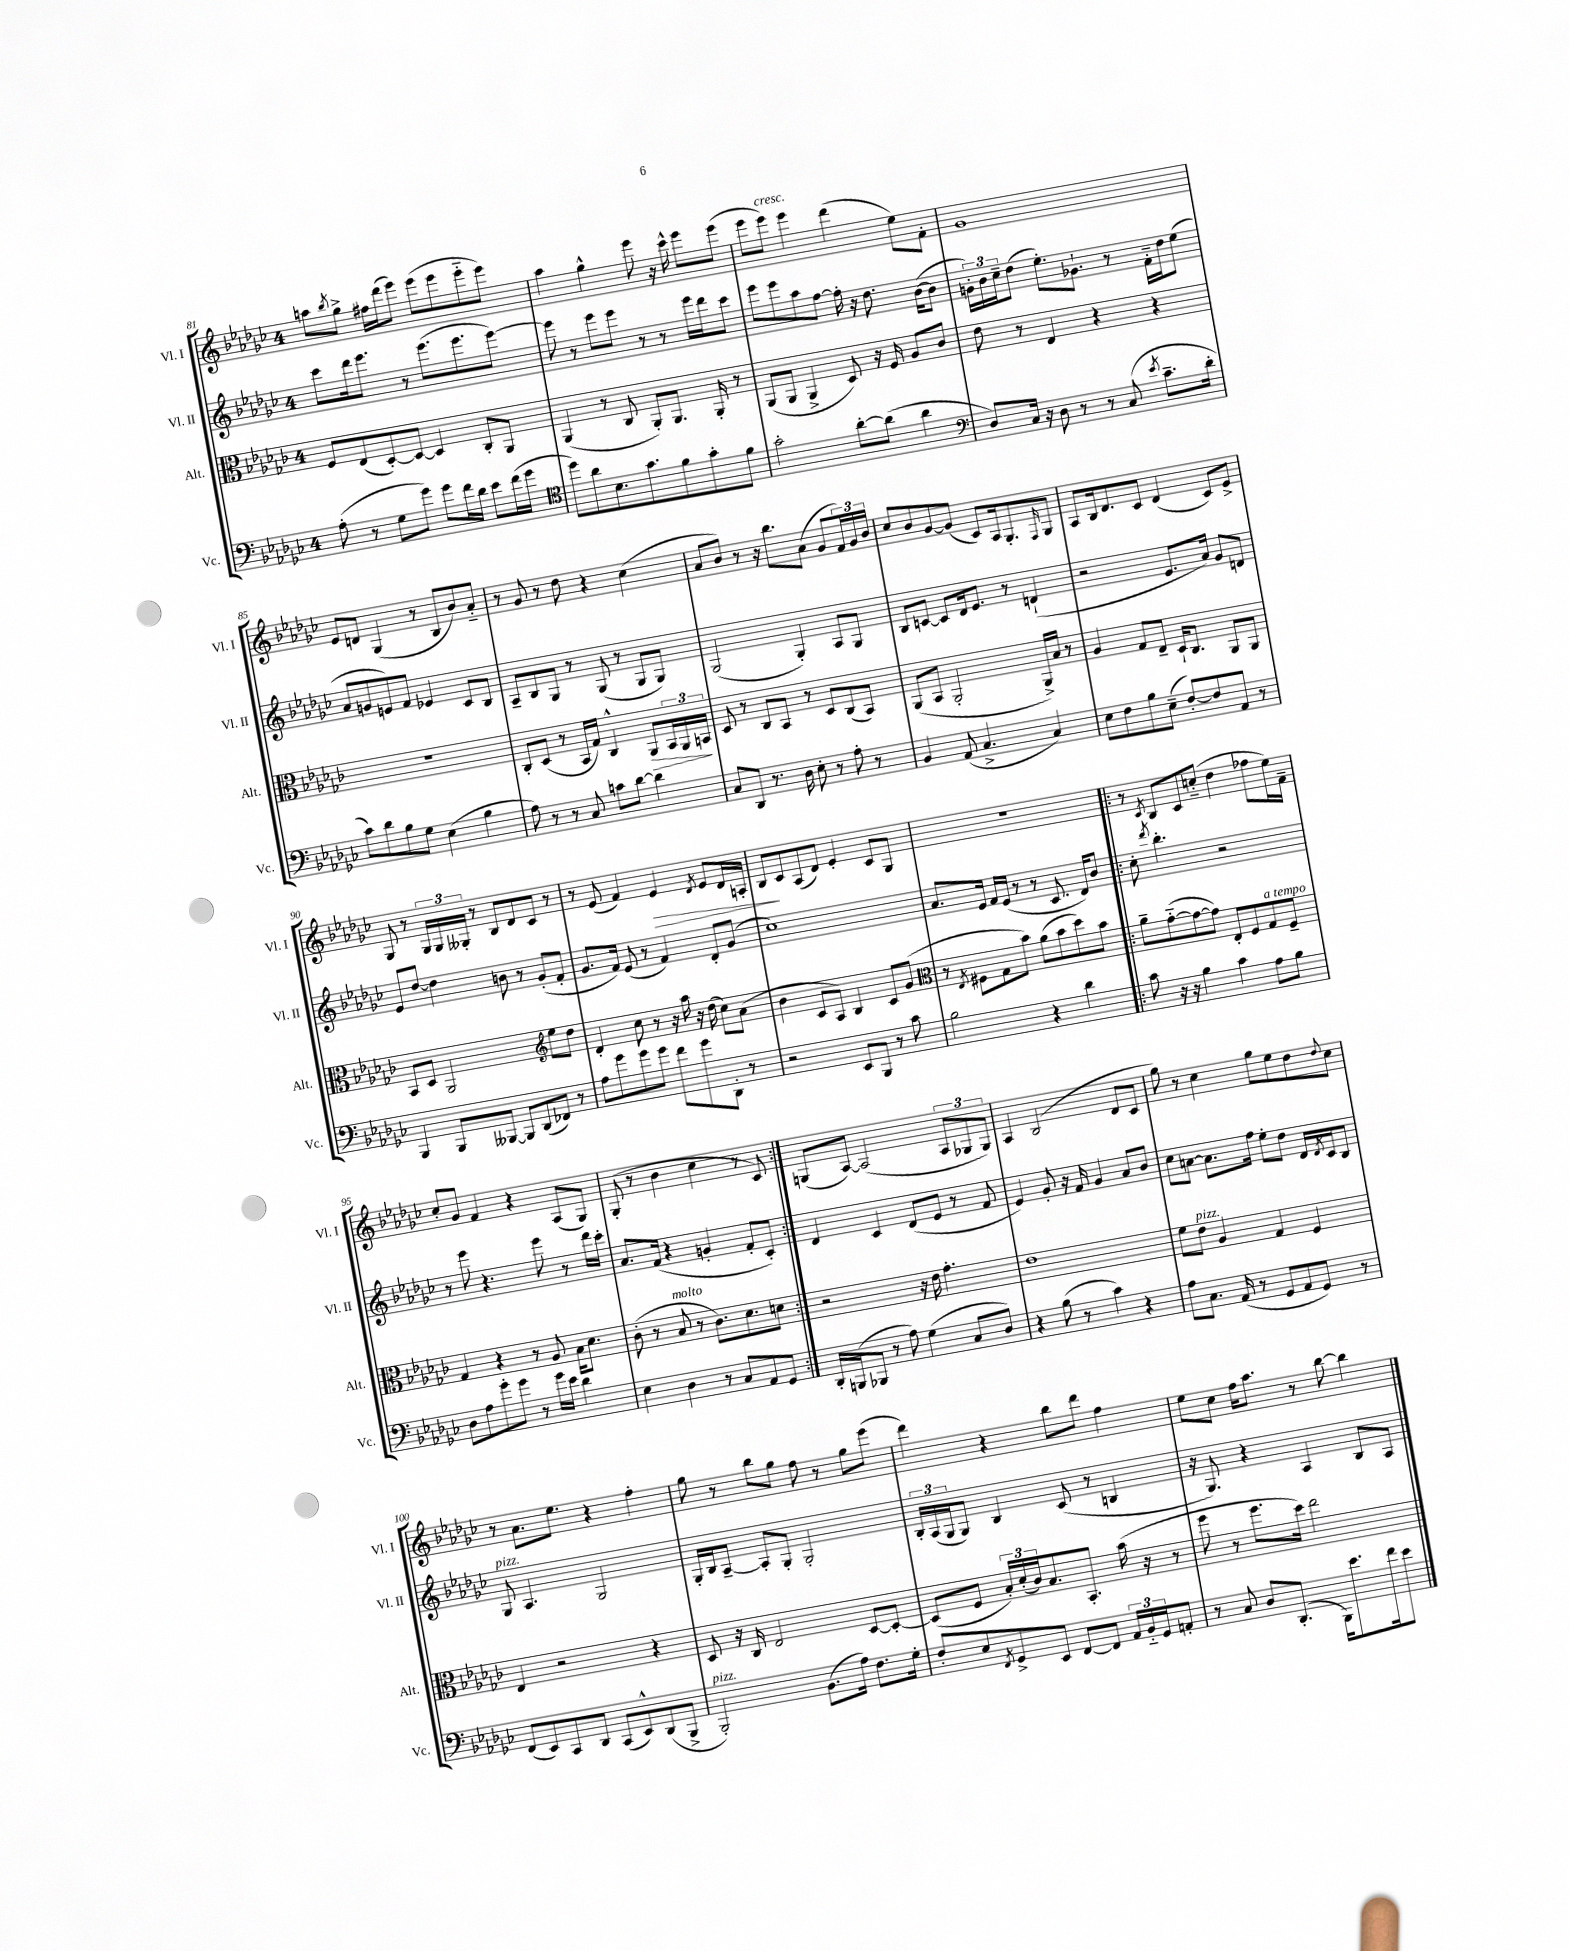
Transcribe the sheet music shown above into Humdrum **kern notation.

**kern	**kern	**dynam	**kern	**kern	**dynam
*part4	*part3	*part3	*part2	*part1	*part1
*staff4	*staff3	*staff3	*staff2	*staff1	*staff1
*I"Vc.	*I"Alt.	*	*I"Vl. II	*I"Vl. I	*
*I'Vc.	*I'Alt.	*	*I'Vl. II	*I'Vl. I	*
*clefF4	*clefC3	*	*clefG2	*clefG2	*
*k[b-e-a-d-g-c-]	*k[b-e-a-d-g-c-]	*	*k[b-e-a-d-g-c-]	*k[b-e-a-d-g-c-]	*
*M4/4	*M4/4	*	*M4/4	*M4/4	*
=81	=81	=81	=81	=81	=81
(8A-'\	8F/L	.	8ccc-\L	8aan\L	.
.	.	.	.	8qbb-/	.
8r	(8E-/	.	16ddd-\k	8gg-^\J	.
.	.	.	8.eee-\J	.	.
8G-\L	[8D-'/)	.	.	16ff#X\LL	.
.	.	.	.	(16ddd-\J	.
8g-\J)	8D-/J_	.	8r	8eee-\J)	.
8g-\L	4D-/]	.	(8.eee-\L	(8eee-\L	.
16f\L	.	.	.	8eee-\	.
16d-\JJ	.	.	8.eee-\	.	.
8e-\L	8C-'/L	.	.	8eee-\	.
(16f\L	8AA-/J	.	[8eee-\J)	8eee-\J)	.
16g-\JJ	.	.	.	.	.
=82	=82	=82	=82	=82	=82
*clefC4	*	*	*	*	*
8dd-\L)	(4AA-/	.	8eee-\]	4aa-\	.
8a-\	.	.	8r	.	.
8.B-\	8r	.	8eee-\L	4gg-^^\	.
.	8C-/	.	8eee-\J	.	.
8.g-\	.	.	.	.	.
.	8AA-'/L)	.	8r	8eee-\	.
8f\	8.AA-/J	.	8r	16r	.
.	.	.	.	16ccc-^^\	.
8g-'\	.	.	16eee-\LL	8eee-\L	.
.	16AA-'/	.	16ddd-\J	.	.
8f\J	8r	.	8ccc-\J	(8eee-\J	.
=83	=83	=83	=83	=83	=83
2g-'\	(8AA-/L	.	8eee-\L	8eee-\L	.
!	!	!	!	!LO:TX:a:i:t=cresc.	!
.	8AA-/J	.	8eee-\	8eee-\J)	.
.	4AA-^/	.	8aa-\	4eee-\	.
.	.	.	[8ff\J	.	.
[8a-'\L	8D-/)	.	16ff'\]	(4ddd-\	.
.	.	.	16r	.	.
(8a-\J]	16r	.	8.dd-\	.	.
.	16F/	.	.	.	.
4a-\	8A-/L	.	.	8ee-\L)	.
.	.	.	([16b-\KL	.	.
.	8c-/J	.	8b-\J]	8f'\J	.
=84	=84	=84	=84	=84	=84
*clefF4	*	*	*	*	*
8D-/L)	8e-\	.	24gn'\LL)	1g-	.
.	.	.	24b-\	.	.
.	.	.	24cc-~\J	.	.
16C-/Jk	8r	.	(8dd-\J	.	.
16r	.	.	.	.	.
8D-\	4E-/	.	8.ee-'\L)	.	.
8r	.	.	.	.	.
.	.	.	8.g-X`\J	.	.
8r	4r	.	.	.	.
(8C-/	.	.	8r	.	.
8qe-/	.	.	.	.	.
8.c-~\L	4r	.	16f\LL	.	.
.	.	.	16dd-\J	.	.
.	.	.	(8ee-\J	.	.
16d-'\Jk	.	.	.	.	.
!!LO:LB:g=z
=85	=85	=85	=85	=85	=85
8c-\L)	1r	.	8a-/L	8e-/L	.
8d-\	.	.	8gn/	8dn/J	.
8B-\	.	.	8en/)	(4G-/	.
8G-\J	.	.	8f/J	.	.
(4E-\	.	.	4e-X/	8r	.
.	.	.	.	8B-/L	.
4B-\	.	.	8c-/L	8b-/)	.
.	.	.	8B-/J	8a-/J	.
=86	=86	=86	=86	=86	=86
8A-\)	8C-'/L	.	8A-~/L	8r	.
8r	(8D-/J	.	8B-/	8g-/	.
8r	8r	.	8G-/J	8r	.
8C-/	16BB-/LL	.	8r	8dd-\	.
.	16G-/JJ)	.	.	.	.
8cn\L	4C-^^/	.	(8G-/	4r	.
[8d-\J	.	.	8r	.	.
!	!	!LO:HP:b	!	!	!
4d-\]	8AA-/L	>	8G-/L	(4cc-\	.
.	24BB-/L	.	8G-/J)	.	.
.	24AA-/	.	.	.	.
.	24BBn/JJ	.	.	.	.
.	.	]	.	.	.
=87	=87	=87	=87	=87	=87
8C-/L	8D-/	.	(2G-/	8a-/L	.
8DD-/J	8r	.	.	8b-/J)	.
8.r	8C-/L	.	.	8r	.
.	8BB-/J	.	.	16r	.
16D-\	.	.	.	8.bb-\L	.
8E-'\	8r	.	4G-'/)	.	.
8r	8D-/L	.	.	(8a-\J	.
8A-'\	(8C-/	.	8A-/L	8g-/L	.
8r	8BB-/J)	.	8G-/J	24f/L)	.
.	.	.	.	24g-/	.
.	.	.	.	24b-/JJ	.
=88	=88	=88	=88	=88	=88
4BB-/	(8AA-/L	.	8B-/L	8cc-/L	.
.	8BB-/J	.	[8cn/J	8b-/	.
(8AA-/	2AA-'/	.	8c/L]	[8g-/	.
4.C-^/	.	.	16d-/k	(8g-/J]	.
.	.	.	8.e-/J	.	.
.	.	.	.	8c-/L)	.
.	.	.	8r	16A-/k	.
.	.	.	.	8.G-'/	.
4C-/)	16AA-^/LL)	.	(4dn`/	.	.
.	16B-/JJ	.	.	.	.
.	.	.	.	16qqF/	.
.	8r	.	.	8G-/J	.
=89	=89	=89	=89	=89	=89
8E-\L	4A-/	.	2r	8A-/L	.
8F\	.	.	.	16B-/k	.
.	.	.	.	8.d-/	.
8B-\	8G-/L	.	.	.	.
(8E-~\J	8E-~/J	.	.	8c-/J	.
[8F'/L)	16D-`/KL	.	8.e-/L	(4d-/	.
.	8.C-/J	.	.	.	.
8F/]	.	.	.	.	.
.	.	.	16a-/Jk)	.	.
8AA-/J	8AA-/L	.	8g-/L	8c-/L)	.
8r	8AA-/J	.	8dn/J	8e-^/J	.
!!LO:LB:g=z
=90	=90	=90	=90	=90	=90
4BBB-/	8BB-/L	.	8e-/L	8G-/	.
.	8D-/J	.	[8dd-/J	8r	.
8BBB-/L	2AA-/	.	4dd-\]	24G-/LL	.
.	.	.	.	24G-/	.
.	.	.	.	24G--X'/JJ	.
[8BBB--X/J	.	.	.	8r	.
8BBB--/L]	.	.	8bn\	8B-/L	.
(8DD-/	.	.	8r	8d-/	.
*	*clefG2	*	*	*	*
8FF-X/J)	8ee-\L	.	(8g-'/L	8c-/J	.
8r	8dd-\J	.	8f'/J	8r	.
=91	=91	=91	=91	=91	=91
8A-\L	4d-'/	.	8.g-/L	8r	.
8g-\	.	.	.	(8e-/	.
.	.	.	16f/Jk)	.	.
8g-\	8cc-\	.	(8e-/	4f/)	.
8g-\J	8r	.	8r	.	.
!	!	!	!	!	!LO:HP:b
8f\L	16r	.	4f/)	4e-/	>
.	16aa-\	.	.	.	.
8g-\	16r	.	.	.	.
.	(16dd-\	.	.	.	.
.	.	.	.	8qd-/	.
8DD-'\J	8cc-\L)	.	8d-'/L	8e-/L	.
8r	(8a-\J	.	(8g-/J	16d-/L	.
.	.	.	.	16An'/JJ	.
=92	=92	=92	=92	=92	=92
2r	4b-\	.	1cc-)	8B-/L	.
.	.	.	.	8c-/	]
.	8c-/L	.	.	(8A-/	.
.	8A-/J)	.	.	8d-/J)	.
8EE-/L	4B-/	.	.	4e-'/	.
8BBB-/J	.	.	.	.	.
8r	8c-/L	.	.	8c-/L	.
8c-\	(8g-/J	.	.	8G-/J	.
=93	=93	=93	=93	=93	=93
*	*clefC3	*	*	*	*
2B-\	8r	.	8.a-/L	1r	.
.	8qE-/	.	.	.	.
.	8F#X\L	.	.	.	.
.	.	.	16e-/Jk	.	.
.	8G-\	.	16f/LL	.	.
.	.	.	(16e-/JJ	.	.
.	8b-\J)	.	8r	.	.
4r	(8a-\L	.	8r	.	.
.	8b-\	.	8.c-/	.	.
4d-\	8dd-\)	.	.	.	.
.	.	.	16d-/KL)	.	.
.	8b-\J	.	8b-/J	.	.
=94!|:	=94!|:	=94!|:	=94!|:	=94!|:	=94!|:
8c-\	8a-~\L	.	8cc-'\	8r	.
.	.	.	8qddd-/	8qc-/	.
16r	([8g-\	.	4.bb-'\	8B-/L	.
16r	.	.	.	.	.
4B-\	8g-\_	.	.	8c-/	.
.	8g-\J])	.	.	(8ccn/J	.
4c-\	8E-'/L	.	2r	4dd-\	.
.	8F/	.	.	.	.
!	!LO:TX:a:i:t=a tempo	!	!	!	!
8A-\L	8G-/	.	.	8ff-X\L	.
8B-\J	8F~/J	.	.	16ee-\L)	.
.	.	.	.	16f~\JJ	.
!!LO:LB:g=z
=95	=95	=95	=95	=95	=95
8D-\L	4G-/	.	8r	8cc-'/L	.
8A-\	.	.	8eee-\	8g-/J	.
8g-'\	4r	.	4.r	4f/	.
8g-\J	.	.	.	.	.
8r	8r	.	.	4r	.
16g-\LL	8A-/	.	8eee-\	.	.
16e-\JJ	.	.	.	.	.
4d-\	16B-\KL	.	8r	(8A-/L	.
.	8.d-\J	.	.	.	.
.	.	.	16ddd-\LL	8G-/J)	.
.	.	.	16ccc-'\JJ	.	.
=96	=96	=96	=96	=96	=96
4E-\	(8c-'\	.	8.a-/L	(8G-'/	.
.	8r	.	.	8r	.
.	.	.	(16f/Jk	.	.
!	!LO:TX:a:i:t=molto	!	!	!	!
4D-\	8B-/	.	4r	4b-\	.
.	8r	.	.	.	.
8r	8.c-\L)	.	4gn'/	4cc-\	.
8C-/L	.	.	.	.	.
.	8.d-\	.	.	.	.
8AA-/	.	.	8f'/L	8r	.
8GG-/J	8dn\J	.	8c-'/J)	8c-/)	.
=97:|!	=97:|!	=97:|!	=97:|!	=97:|!	=97:|!
16DD-'/LL	2r	.	4d-/	(8Gn/L	.
(16BBBn/J	.	.	.	.	.
8BBB-X/J	.	.	.	[8A-/J)	.
8r	.	.	4c-/	(2A-/]	.
8A-\)	.	.	.	.	.
(4G-\	16r	.	(8d-/L	.	.
.	16e-\	.	.	.	.
.	4.g-'\	.	8e-/J	.	.
8C-/L	.	.	8r	12A-/L	.
.	.	.	.	12G-X/	.
8D-/J)	.	.	8f/	.	.
.	.	.	.	12G-/J)	.
=98	=98	=98	=98	=98	=98
4r	1e-	.	4e-/)	4A-/	.
(8B-\	.	.	8g-'/	(2B-/	.
8r	.	.	16r	.	.
.	.	.	16f/	.	.
4c-\)	.	.	4g-/	.	.
4r	.	.	8a-/L	8d-/L	.
.	.	.	8b-/J	8c-/J	.
=99	=99	=99	=99	=99	=99
8A-\L	8f\L	.	8cc-\L	8gg-\)	.
!	!LO:TX:a:i:t=pizz.	!	!	!	!
8.C-\J	8e-\J	.	[8an\J	8r	.
.	4A-/	.	8.a\L]	4cc-\	.
(16AA-/	.	.	.	.	.
8r	.	.	.	.	.
.	.	.	16ff\Jk	.	.
8GG-/L	4G-/	.	8ee-'\L	8gg-\L	.
8AA-/	.	.	8dd-\J	8ee-\	.
8GG-/J)	4F/	.	16d-/LL	8dd-\	.
.	.	.	8qd-/	.	.
.	.	.	16c-/J	.	.
.	.	.	.	8qqdd-/	.
8r	.	.	8B-/J	8cc-\J	.
!!LO:LB:g=z
=100	=100	=100	=100	=100	=100
!	!	!	!LO:TX:a:i:t=pizz.	!	!
(8FF/L	4E-/	.	8G-/	8r	.
8EE-/)	.	.	4.A-/	8.a-\L	.
8CC-/	2r	.	.	.	.
.	.	.	.	8.ee-\J	.
8DD-/J	.	.	.	.	.
(8CC-/L	.	.	2G-/	4r	.
8EE-^^/)	.	.	.	.	.
(8DD-/	4r	.	.	4ff'\	.
8BBB-^/J	.	.	.	.	.
=101	=101	=101	=101	=101	=101
!LO:TX:a:i:t=pizz.	!	!	!	!	!
2BBB-'/)	8D-/	.	16G-'/LL	8gg-\	.
.	.	.	16B-/J	.	.
.	16r	.	[8A-~/J	8r	.
.	16C-/	.	.	.	.
.	2E-/	.	8A-'/L]	8bb-\L	.
.	.	.	8G-'/J	8gg-\J	.
(8.BB-\L	.	.	2G-'/	8ff\	.
.	.	.	.	8r	.
16A-\Jk)	.	.	.	.	.
8.F\L	[8D-/L	.	.	8gg-\L	.
.	8D-'/J_	.	.	(8eee-\J	.
16G-'\Jk	.	.	.	.	.
=102	=102	=102	=102	=102	=102
8F'/L	(8D-/L]	.	24B-'/LL	4ddd-\)	.
.	.	.	(24A-/	.	.
.	.	.	24G-/J	.	.
8E-/	8F/J	.	8G-/J)	.	.
8qFF/	.	.	.	.	.
8GG-^/	24B-'/LL)	.	4B-/	4r	.
.	(24d-'/	.	.	.	.
.	24c-/J)	.	.	.	.
8EE-/J	8.B-/	.	.	.	.
[8FF/L	.	.	(8c-/	8bb-\L	.
.	8.BB-'/J	.	.	.	.
8FF/J]	.	.	8r	8ddd-\J	.
24AA-/LL	(16b-\	.	4Bn/	4ff\	.
24BB-/	.	.	.	.	.
.	16r	.	.	.	.
24GG-/J	.	.	.	.	.
8AAn'/J	8r	.	.	.	.
=103	=103	=103	=103	=103	=103
8r	8ff\	.	16r	8ee-\L	.
.	.	.	8.G-/)	.	.
8C-/	8r	.	.	8cc-\J	.
8D-/L	8.ff\L	.	4r	16ff\KL	.
.	.	.	.	8.aa-\J	.
(8.DD-'/J	.	.	.	.	.
.	16dd-\Jk)	.	.	.	.
.	2ee-\	.	4A-/	8r	.
16BBB-\KL)	.	.	.	.	.
8.e-\	.	.	.	[8bb-\	.
.	.	.	8B-/L	4bb-\]	.
16f\k	.	.	.	.	.
8e-\J	.	.	8A-/J	.	.
==	==	==	==	==	==
*-	*-	*-	*-	*-	*-
